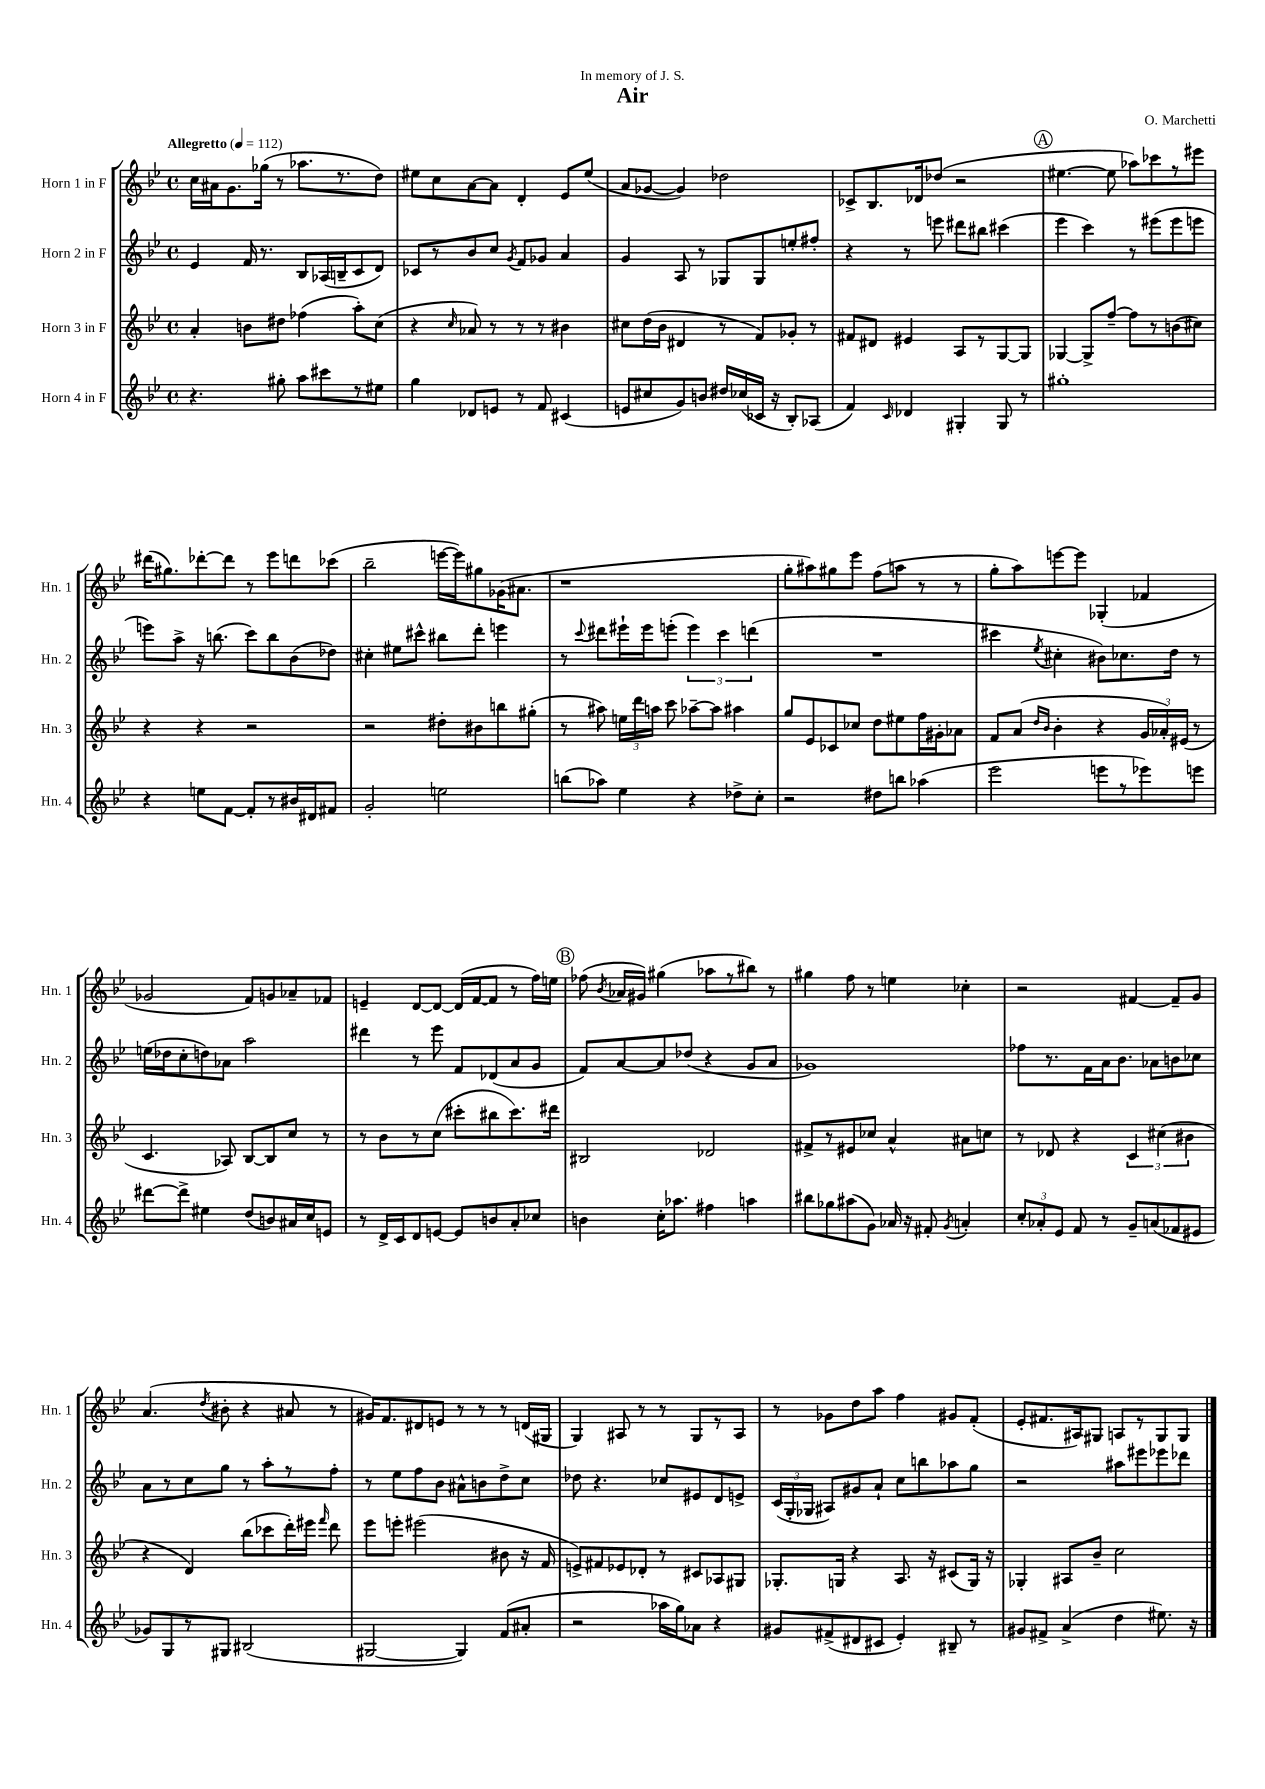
\header { title = "Air" composer = "O. Marchetti" dedication = "In memory of J. S." }
<<
\new StaffGroup <<
\new Staff = "s0" \with { instrumentName = "Horn 1 in F" shortInstrumentName = "Hn. 1" } {
    \clef treble \key bes \major \defaultTimeSignature \time 4/4 \tempo "Allegretto" 4 = 112
    \autoBeamOff c''16[ ais'16 g'8. ges''16]( r8 aes''8.[ r8. d''8]) |
    eis''8[ c''8 a'8~ a'8] d'4-. ees'8[ eis''8]( |
    a'8[ ges'8]~ ges'4) des''2 |
    ces'8[-> bes8. des'16 des''8]( r2 |
    \mark \markup { \circle "A" } eis''4.~ eis''8 aes''8[) ces'''8 r8 eis'''8] |
    dis'''16[( gis''8.) des'''8~-. des'''8] r8 ees'''8[ d'''8 ces'''8]( |
    bes''2-- e'''16[~ e'''16) gis''8 ges'16( ais'8.] |
    r1 |
    g''8[-. ais''8) gis''8 ees'''8] f''8[( a''8] r8 r8 |
    g''8[-. a''8) e'''8~ e'''8] ges4-.( fes'4 |
    ges'2 f'8[) g'8 aes'8-- fes'8] |
    e'4-- d'8[~ d'8]~ d'16[( f'16~ f'8] r8 f''16[) e''16] |
    \mark \markup { \circle "B" } fes''8( \acciaccatura { bes'8 } aes'16[ gis'16]) gis''4( aes''8[ r8 bis''8]) r8 |
    gis''4 f''8 r8 e''4 ces''4-. |
    r2 fis'4~ fis'8[-- g'8] |
    a'4.( \acciaccatura { d''8 } bis'8-. r4 ais'8 r8 |
    gis'16[) f'8. dis'8 e'8] r8 r8 r8 d'16[( gis16] |
    g4) ais8 r8 r8 g8[ r8 ais8] |
    r8 ges'8[ d''8 a''8] f''4 gis'8[ f'8]-.( |
    ees'8[-. fis'8. ais16) gis8] a8[ r8 gis8 gis8] \bar "|." |
}
\new Staff = "s1" \with { instrumentName = "Horn 2 in F" shortInstrumentName = "Hn. 2" } {
    \clef treble \key bes \major \defaultTimeSignature \time 4/4
    \autoBeamOff ees'4 f'16 r8. bes8[ aes16( b16-- c'8 d'8]) |
    ces'8[ r8 bes'8 c''8] \acciaccatura { g'8 } f'8[ ges'8] a'4 |
    g'4 a8 r8 ges8[ ges8 e''8-. fis''8]-. |
    r4 r8 e'''8 dis'''8[ bis''8] cis'''4( |
    \mark \markup { \circle "A" } ees'''4 c'''4) r8 eis'''8[( eis'''8 e'''8] |
    e'''8[) a''8]-> r16 b''8.( c'''8[) b''8 bes'8( des''8]) |
    cis''4-. eis''8[ cis'''8]-^ bis''8[ d'''8]-. e'''4 |
    r8 \appoggiatura { c'''8 } dis'''8[ eis'''16-! eis'''16 e'''8]-.( \tuplet 3/2 { e'''4) c'''4 d'''4( } |
    R1 |
    cis'''4 \acciaccatura { ees''8 } cis''4-. bis'8[) ces''8. d''16] r8 |
    e''16[( des''16 c''8-. d''8) aes'8] a''2 |
    dis'''4 r8 ees'''8 f'8[ des'8( a'8 g'8] |
    \mark \markup { \circle "B" } f'8[) a'8~ a'8 des''8]( r4 g'8[ a'8] |
    ges'1) |
    fes''8[ r8. f'16 a'16 bes'8.] aes'8[ b'8 ces''8] |
    a'8[ r8 c''8 g''8] r8 a''8[-. r8 f''8]-. |
    r8 ees''8[ f''8 bes'8] ais'8[-^ b'8 d''8-> c''8] |
    des''8 r4. ces''8[ eis'8 d'8 e'8]-> |
    \tuplet 3/2 { c'16[( g16-. ges16] } ais8[) gis'8 a'8]-! c''8[ b''8 aes''8 g''8] |
    r2 ais''8[ eis'''8 ees'''8 des'''8] \bar "|." |
}
\new Staff = "s2" \with { instrumentName = "Horn 3 in F" shortInstrumentName = "Hn. 3" } {
    \clef treble \key bes \major \defaultTimeSignature \time 4/4
    \autoBeamOff a'4-. b'8[ dis''8] fes''4( a''8[-.) c''8]( |
    r4 \grace { c''16 } aes'8) r8 r8 r8 bis'4 |
    cis''8[ d''16( bes'16] dis'4 r8 f'8[) ges'8]-. r8 |
    fis'8[ dis'8] eis'4 a8[ r8 g8~ g8] |
    \mark \markup { \circle "A" } ges4~ ges8[-> f''8]~-- f''8[ r8 b'8( cis''8]) |
    r4 r4 r2 |
    r2 dis''8[-. bis'8 b''8 gis''8]-.( |
    r8 ais''8) \tuplet 3/2 { e''16[ d'''16 a''16] } c'''8 aes''8[~-- aes''8] ais''4 |
    g''8[ ees'8 ces'8 ces''8] d''8[ eis''8 f''16 gis'16-. aes'8] |
    f'8[ a'8]( \grace { d''16[ bes'16] } bes'4-. r4 \tuplet 3/2 { g'16[ aes'16-.) eis'16]( } r8 |
    c'4. aes8) bes8[~ bes8 c''8] r8 |
    r8 bes'8[ r8 c''8]( cis'''8[-. bis''8 cis'''8.) dis'''16] |
    \mark \markup { \circle "B" } bis2 des'2 |
    fis'8[-> r8 eis'8 ces''8] a'4-^ ais'8[ c''8] |
    r8 des'8 r4 \tuplet 3/2 { c'4 cis''4( bis'4 } |
    r4 d'4) bes''8[( ces'''8 d'''16-.) eis'''16] \grace { f'''16 } d'''8 |
    ees'''8[ e'''8]-. eis'''2( bis'8 r16 f'16 |
    e'8[->) fis'8 ees'8 des'8]-. r8 cis'8[ aes8 gis8] |
    ges8.[-. g16] r4 a8. r16 cis'8[( g16]) r16 |
    ges4-. ais8[ bes'8]-- c''2 \bar "|." |
}
\new Staff = "s3" \with { instrumentName = "Horn 4 in F" shortInstrumentName = "Hn. 4" } {
    \clef treble \key bes \major \defaultTimeSignature \time 4/4
    \autoBeamOff r4. gis''8-. a''8[ cis'''8 r8 eis''8] |
    g''4 des'8[ e'8] r8 f'8 cis'4( |
    e'8[ cis''8 g'8) b'8] dis''16[ ces''16( ces'16] r16 bes8[-.) aes8]( |
    f'4) \grace { c'16 } des'4 gis4-. gis8 r8 |
    \mark \markup { \circle "A" } gis''1-. |
    r4 e''8[ f'8]~ f'8[-. r8 bis'16 dis'16 fis'8] |
    g'2-. e''2 |
    b''8[( aes''8]) ees''4 r4 des''8[-> c''8]-. |
    r2 dis''8[ b''8] aes''4( |
    ees'''2 e'''8[ r8 ees'''8) e'''8] |
    dis'''8[~ dis'''8]-> eis''4 d''8[( b'8) ais'16 c''16 e'8] |
    r8 d'16[-> c'16 d'8 e'8]~ e'8[ b'8 a'8-. ces''8] |
    \mark \markup { \circle "B" } b'4 c''16[-. aes''8.] fis''4 a''4 |
    bis''8[ ges''8 ais''8( g'8]) aes'16 r16 fis'8-. \acciaccatura { g'8 } a'4-. |
    \tuplet 3/2 { c''8[-. aes'8-. ees'8] } f'8 r8 g'8[-- a'8( fes'8 eis'8] |
    ges'8[) g8 r8 gis8] bis2( |
    gis2~ gis4) f'8[( ais'8]-. |
    r2 aes''16[ g''16) aes'8] r4 |
    gis'8[ fis'8->( dis'8 cis'8] ees'4-.) bis8-- r8 |
    gis'8[ fis'8]-> a'4->( d''4 eis''8.) r16 \bar "|." |
}
>>
>>
\layout { \context { \Score \remove "Bar_number_engraver" } }
